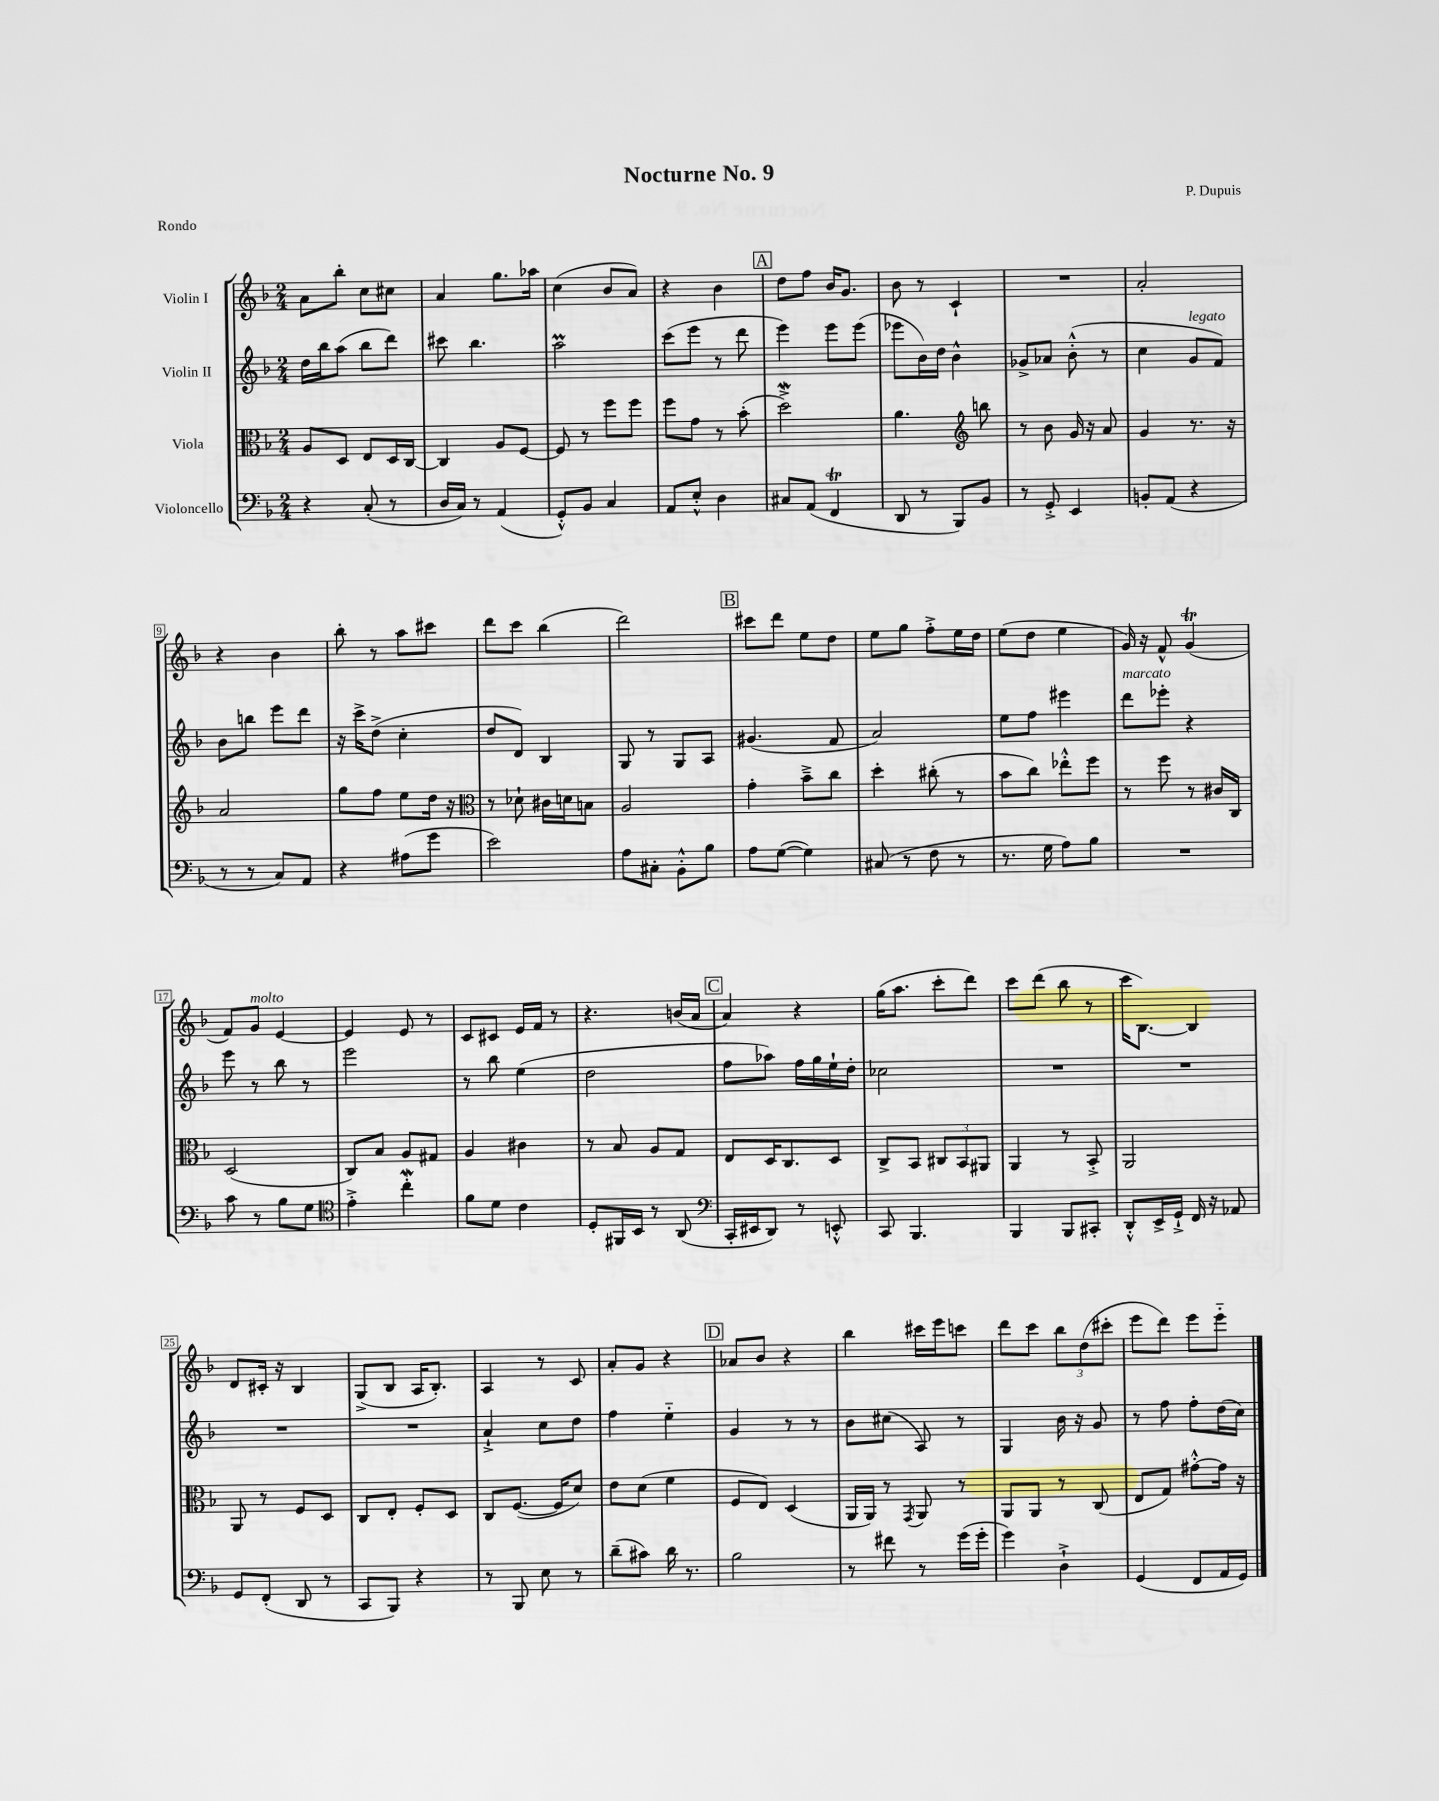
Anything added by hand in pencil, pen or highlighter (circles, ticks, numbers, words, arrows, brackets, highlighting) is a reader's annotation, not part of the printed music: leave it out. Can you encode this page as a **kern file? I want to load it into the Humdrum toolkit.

**kern	**kern	**kern	**kern
*part4	*part3	*part2	*part1
*staff4	*staff3	*staff2	*staff1
*I"Violoncello	*I"Viola	*I"Violin II	*I"Violin I
*clefF4	*clefC3	*clefG2	*clefG2
*k[b-]	*k[b-]	*k[b-]	*k[b-]
*M2/4	*M2/4	*M2/4	*M2/4
=1	=1	=1	=1
4r	8A/L	16dd\LL	8a\L
.	.	16bb-\J	.
.	8D/J	(8aa\J	8bb-'\J
(8C'/	8E/L	8bb-\L	8cc\L
8r	16D/L	8ddd\J)	8cc#X\J
.	[16C/JJ	.	.
=2	=2	=2	=2
16D/LL	4C/]	8ccc#X\	4a/
16C/JJ)	.	.	.
8r	.	4.bb-\	.
(4AA/	8A/L	.	8.gg\L
.	[8F/J	.	.
.	.	.	16aa-X\Jk
=3	=3	=3	=3
8GG'^^/L)	8F/]	2aam\	(4cc\
8BB-/J	8r	.	.
4C/	8ff\L	.	8b-/L
.	8ff\J	.	8a/J)
=4	=4	=4	=4
8AA/L	8ff\L	(8ccc\L	4r
8E'^^/J	8g\J	8eee\J	.
4D\	8r	8r	4b-\
.	(8b-'\	8ddd\	.
!!LO:REH:place=s1:t=A
=5	=5	=5	=5
8C#X/L	2ddW^\)	4eee\)	8dd\L
(8AA/J	.	.	8ff\J
4FFT/	.	8eee\L	16b-/KL
.	.	.	8.g/J
.	.	(8eee\J	.
=6	=6	=6	=6
8DD/	4.a\	8eee-X\L	8b-\
8r	.	16b-\L)	8r
.	.	16dd\JJ	.
8BBB-/L)	.	4b-^^\	4c`/
*	*clefG2	*	*
8BB-/J	8bbn\	.	.
=7	=7	=7	=7
8r	8r	8g-X^/L	2r
8GG'^/	8b-\	8a-X/J	.
4EE/	16g/	(8b-'^^\	.
.	16r	.	.
.	8a/	8r	.
=8	=8	=8	=8
8BBn'/L	4g/	4cc\	2a'/
(8AA/J	.	.	.
!	!	!LO:TX:a:i:t=legato	!
4r	8.r	8g/L	.
.	.	8f/J)	.
.	16r	.	.
!!LO:LB:g=z
=9	=9	=9	=9
8r	2a/	8b-\L	4r
8r	.	8bbn\J	.
8C/L)	.	8eee\L	4b-\
8AA/J	.	8ddd\J	.
=10	=10	=10	=10
4r	8gg\L	16r	8bb-'\
.	.	16ccc^\KL	.
.	8ff\J	(8dd^\J	8r
(8A#X\L	8ee\L	4cc'\	8aa\L
8g\J	16dd\Jk	.	8ccc#X\J
.	16r	.	.
=11	=11	=11	=11
*	*clefC3	*	*
2e\)	8r	8dd/L	8ddd\L
.	8d-X`\	8d/J)	8ccc\J
.	16c#X\LL	4B-/	(4bb-\
.	16dn\J	.	.
.	8Bn\J	.	.
=12	=12	=12	=12
8A\L	2A/	8G/	2ddd\)
8C#X'\J	.	8r	.
8BB-'^^\L	.	8G/L	.
8B-\J	.	8A/J	.
!!LO:REH:place=s1:t=B
=13	=13	=13	=13
8A\L	4g'\	(4.g#X/	8ccc#X\L
([8G\J	.	.	8ddd\J
4G\])	8b-~^\L	.	8ee\L
.	8cc\J	8f/	8dd\J
=14	=14	=14	=14
(8C#X/	4dd'\	2a/)	8ee\L
8r	.	.	8gg\J
8F\	(8cc#X'\	.	8ff'^\L
8r	8r	.	16ee\L
.	.	.	16dd\JJ
=15	=15	=15	=15
8.r	8b-\L	8ee\L	(8ee\L
.	8cc\J)	8ff\J	8dd\J
16G\	.	.	.
8A\L)	8ee-X'^^\L	4eee#X\	4ee\
8B-\J	8ff\J	.	.
=16	=16	=16	=16
!	!	!LO:TX:a:i:t=marcato	!
2r	8r	8ddd\L	16g/)
.	.	.	16r
.	8ff\	8eee-X'\J	8f^^/
.	8r	4r	(4gT/
.	16c#X/LL	.	.
.	16C/JJ	.	.
!!LO:LB:g=z
=17	=17	=17	=17
8c\	(2D/	8eee\	8f/L)
!	!	!	!LO:TX:a:i:t=molto
8r	.	8r	8g/J
8B-\L	.	8bb-\	[4e/
8G\J	.	8r	.
=18	=18	=18	=18
*clefC4	*	*	*
4e'^\	8C/L)	2eee\	4e/]
.	8B-/J	.	.
4ccW'\	8A/L	.	8e/
.	8G#X/J	.	8r
=19	=19	=19	=19
8f\L	4A/	8r	8c/L
8d\J	.	8bb-\	8c#X/J
4c\	4c#X\	(4ee\	16e/LL
.	.	.	16f/JJ
.	.	.	8r
=20	=20	=20	=20
8D'/L	8r	2dd\	4.r
16FF#X/L	8B-/	.	.
16BB-/JJ	.	.	.
8r	8A/L	.	.
(8AA/	8G/J	.	(16bn/LL
.	.	.	16a/JJ
!!LO:REH:place=s1:t=C
=21	=21	=21	=21
*clefF4	*	*	*
16CC'/LL	8E/L	8ff\L	4a/)
16EE#X/J	.	.	.
8DD/J)	16D/K	8aa-X\J)	.
.	8.C/	.	.
8r	.	16ff\LL	4r
.	.	16gg\	.
8EEn'^^/	8D/J	16ee`\	.
.	.	16dd'\JJ	.
=22	=22	=22	=22
8CC/	8C^/L	2cc-X\	(16gg\KL
.	.	.	8.aa\J
4.BBB-/	8BB-/J	.	.
.	12C#X/L	.	8ccc'\L
.	12BB-/	.	.
.	.	.	8ddd\J)
.	12AA#X/J	.	.
=23	=23	=23	=23
4BBB-/	4AA/	2r	8ccc\L
.	.	.	(8ddd\J
8BBB-/L	8r	.	8bb-\
8CC#X'/J	8BB-'^/	.	8r
=24	=24	=24	=24
8DD'^^/L	2AA/	2r	16ccc\KL
.	.	.	[8.B-\J)
16EE^/L	.	.	.
16GG`^/JJ	.	.	.
16FF/	.	.	4B-/]
16r	.	.	.
8AA-X/	.	.	.
!!LO:LB:g=z
=25	=25	=25	=25
8GG/L	8AA/	2r	8d/L
(8FF'/J	8r	.	16c#X'/Jk
.	.	.	16r
8DD/	8F/L	.	4B-/
8r	8D/J	.	.
=26	=26	=26	=26
8CC/L	8C/L	2r	(8G^/L
8BBB-/J)	8E'/J	.	8B-/J
4r	8F'/L	.	16A/KL
.	.	.	8.B-'/J)
.	8D/J	.	.
=27	=27	=27	=27
8r	8C/L	4a`^/	4A/
8BBB-/	([8.F/J	.	.
8E\	.	8cc\L	8r
.	16F/KL]	.	.
8r	8d/J)	8dd\J	8c/
=28	=28	=28	=28
(8d~\L	8e\L	4ff\	8a'/L
8c#X\J)	(8d\J	.	8g/J
16d\	4f\	4ee\	4r
8.r	.	.	.
!!LO:REH:place=s1:t=D
=29	=29	=29	=29
2B-\	8F/L	4g/	8a-X/L
.	8E/J)	.	8b-/J
.	(4D/	8r	4r
.	.	8r	.
=30	=30	=30	=30
8r	16AA/LL	8b-\L	4bb-\
.	16AA/JJ)	.	.
8f#X\	8r	(8cc#X\J	.
.	8qGG/	.	.
8r	8AA/	8A/)	16ccc#X\LL
.	.	.	16eee\J
(16g\LL	8r	8r	8cccn\J
16g'\JJ	.	.	.
=31	=31	=31	=31
4g\)	8AA/L	4G/	8ddd\L
.	8AA/J	.	8ccc\J
4D`^\	8r	16b-\	12bb-\L
.	.	16r	.
.	.	.	(12dd\
.	(8C/	8g/	.
.	.	.	12ccc#X'\J
=32	=32	=32	=32
(4GG/	8E/L	8r	8eee\L
.	8G/J)	8ff\	8ddd\J)
8FF/L	[8g#X'^^\L	8ff'\L	8eee\L
16AA/L	16g#\Jk]	(16dd\L	8eee\J
16GG/JJ)	16r	16cc\JJ)	.
==	==	==	==
*-	*-	*-	*-
